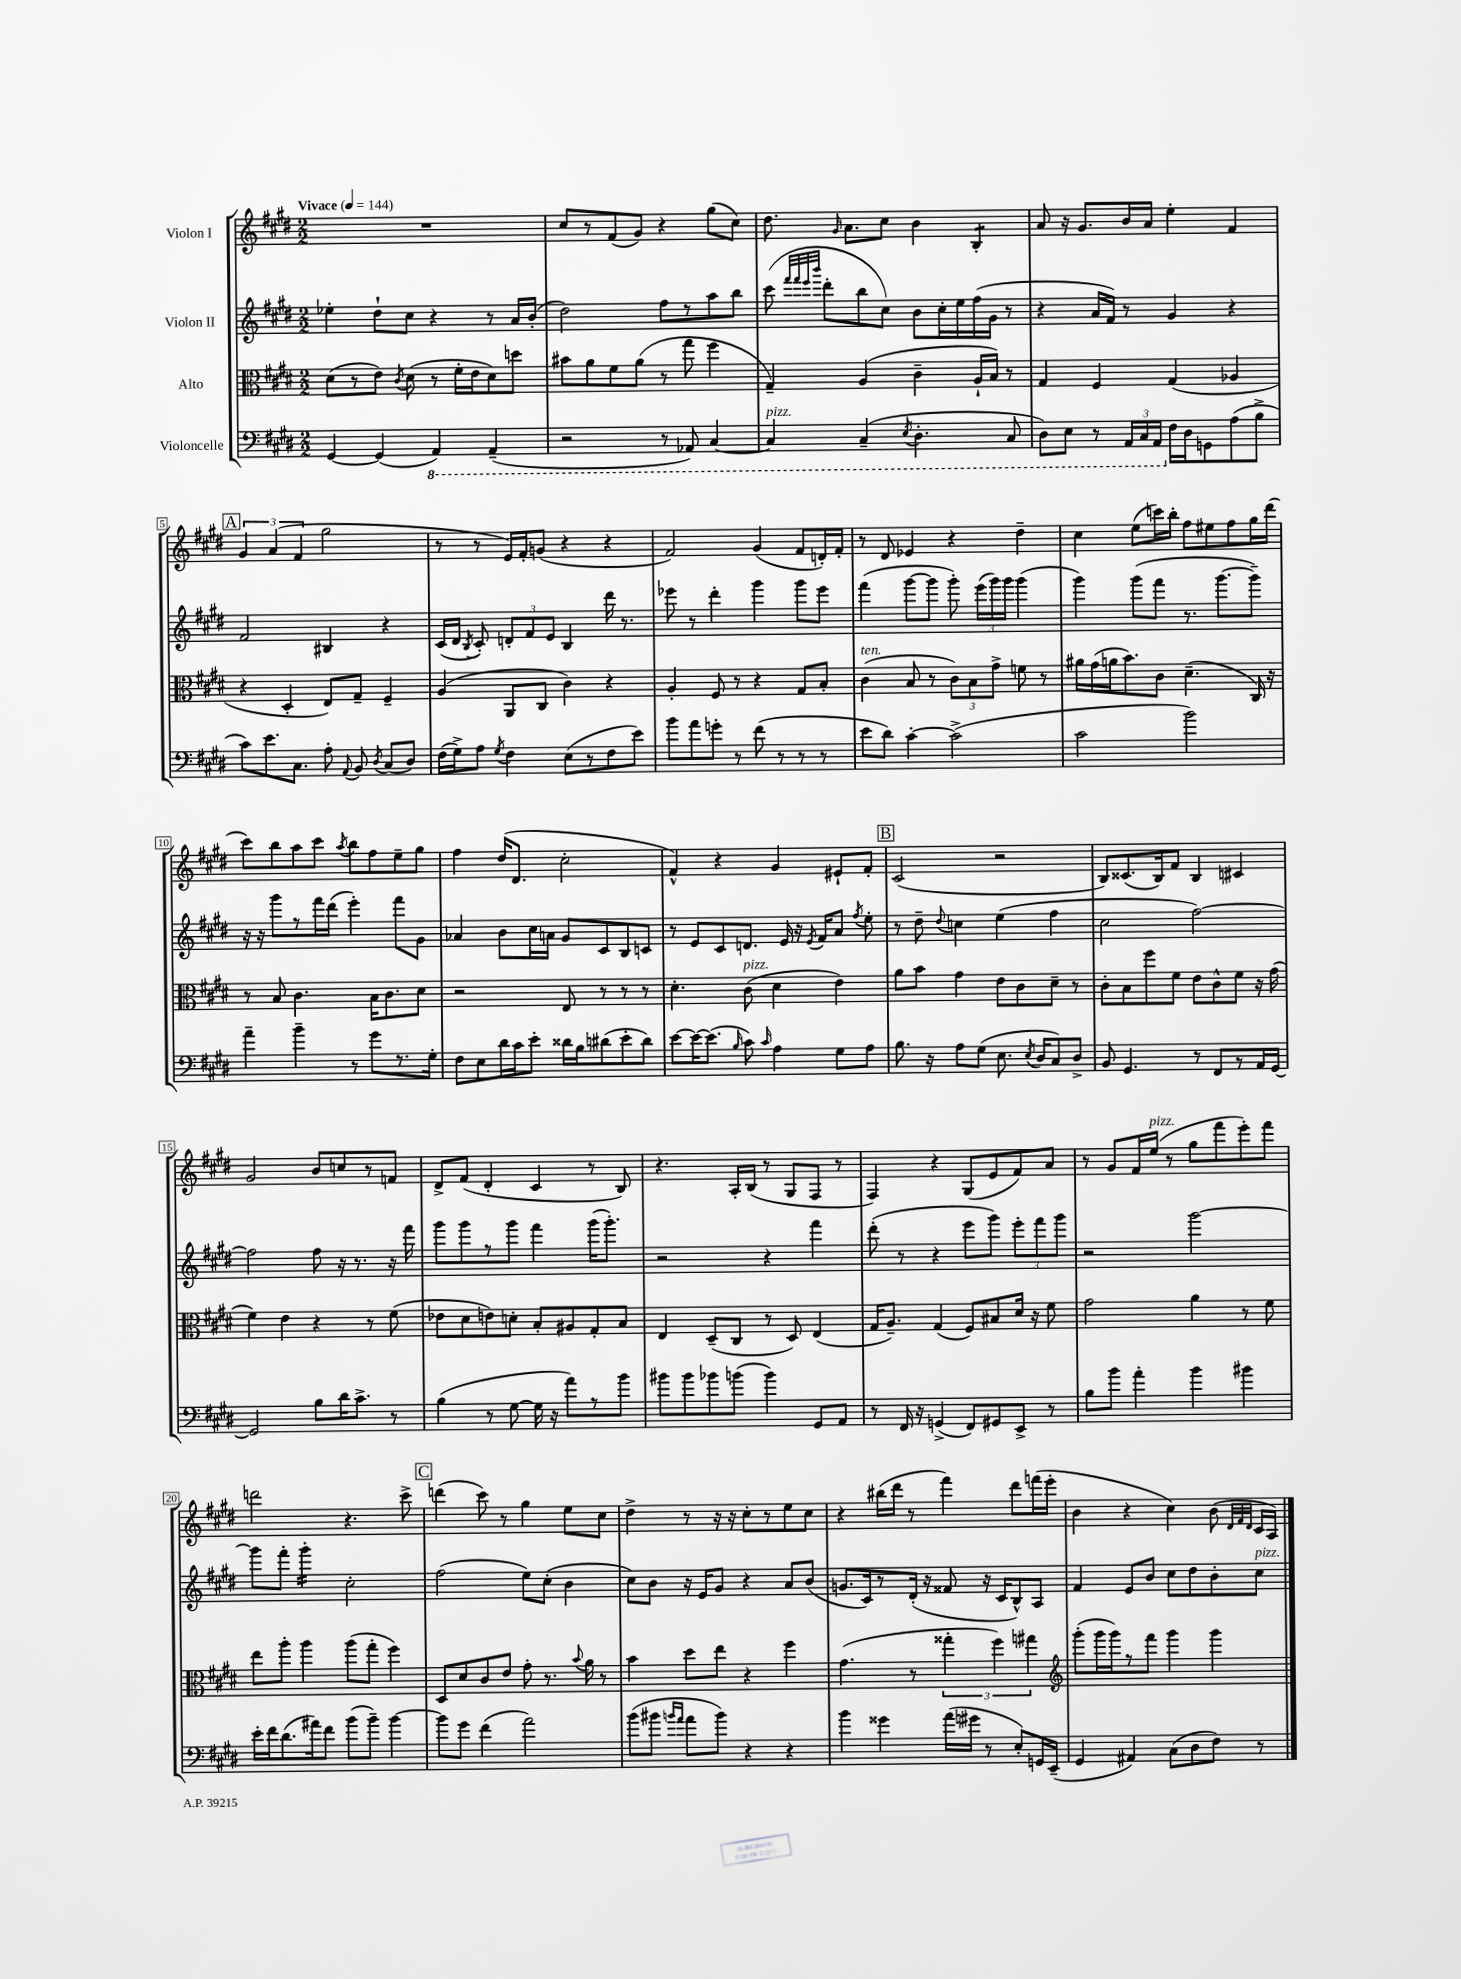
<<
\new StaffGroup <<
\new Staff = "s0" \with { instrumentName = "Violon I" } {
    \clef treble \key e \major \numericTimeSignature \time 2/2 \tempo "Vivace" 4 = 144
    \autoBeamOff R1 |
    cis''8[ r8 fis'8( gis'8]) r4 gis''8[( cis''8]) |
    dis''8. \grace { gis'16 } a'8.[ cis''8] b'4 b4:8-. |
    a'8 r16 gis'8.[ b'16 a'16] e''4-. fis'4 |
    \mark \markup { \box "A" } \tuplet 3/2 { gis'4 a'4( fis'4 } gis''2 |
    r8 r8 e'16[) fis'16-. g'8]( r4 r4 |
    fis'2) gis'4( fis'8[ d'16-.) fis'16]-. |
    r8 dis'8 ees'4 r4 dis''4-- |
    cis''4 e''8[( c'''16) b''16]-. fis''8[ eis''8 fis''8 gis''16 dis'''16]( |
    cis'''8[) b''8 a''8 cis'''8] \acciaccatura { a''8 } b''8[ fis''8 e''8-- gis''8] |
    fis''4 dis''16[( dis'8.] cis''2-. |
    fis'4-^) r4 gis'4 eis'8[-! fis'8]-. |
    \mark \markup { \box "B" } cis'2( r2 |
    b8[) cisis'8.( b16) fis'8] b4 cis'4 |
    gis'2 b'8[ c''8 r8 f'8] |
    dis'8[-> fis'8]( dis'4-. cis'4 r8 b8) |
    r4. a16[-. b16]( r8 gis8[ fis8] r8 |
    fis4) r4 gis8[( e'8 fis'8) a'8] |
    r8 gis'8[ fis'16 e''16]^\markup { \italic "pizz." }( r8 gis''8[ fis'''8 e'''8-.) fis'''8] |
    d'''2 r4. cis'''8-> |
    \mark \markup { \box "C" } d'''4( cis'''8) r8 gis''4 e''8[ cis''8] |
    dis''4-> r8 r16 r16 cis''8[-. r8 e''8 cis''8] |
    r4 bis''16[( dis'''16] r8 fis'''4) dis'''8[ f'''16( e'''16]-. |
    b'4 r4 cis''4) b'8( \grace { dis'32[ fis'32 dis'32] } cis'16[ a16]) \bar "|." |
}
\new Staff = "s1" \with { instrumentName = "Violon II" } {
    \clef treble \key e \major \numericTimeSignature \time 2/2
    \autoBeamOff ees''4-. dis''8[-! cis''8] r4 r8 a'16[ b'16]-.( |
    dis''2) fis''8[ r8 a''8 b''8] |
    cis'''8( \grace { fis'''32[ fis'''32 e'''32 b'''32] } dis'''8[-. b''8 cis''8]) b'8[ cis''16-. e''16 fis''16( gis'16] r8 |
    r4 a'16[ fis'16]) r8 gis'4 r4 |
    \mark \markup { \box "A" } fis'2 bis4 r4 |
    cis'16[( dis'16] \acciaccatura { b8 } cis'8-.) \tuplet 3/2 { d'8[-. fis'8 e'8] } b4 dis'''16 r8. |
    ees'''8 r8 dis'''4-. gis'''4 gis'''8[ ees'''8] |
    fis'''4( gis'''8[~ gis'''8] gis'''8-.) \tuplet 3/2 { e'''16[( gis'''16) gis'''16] } gis'''4( |
    gis'''4) gis'''8[( fis'''8] r8. gis'''8.[~ gis'''8]--) |
    r16 r16 gis'''8[ r8 fis'''16 dis'''16]( e'''4-.) fis'''8[ gis'8] |
    aes'4 b'8[ cis''16 a'16] gis'8[ cis'8 b8 c'8] |
    r8 e'8[ cis'8 d'8.] e'16 r16 \acciaccatura { e'8 } fis'16[ a'8] \acciaccatura { fis''8 } e''8-. |
    \mark \markup { \box "B" } r8 dis''8-- \appoggiatura { dis''8 } c''4 e''4( fis''4 |
    cis''2 fis''2~) |
    fis''2 fis''8 r16 r8. r16 fis'''16 |
    gis'''8[ gis'''8 r8 gis'''8] fis'''4 gis'''16[( gis'''8.]-.) |
    r2 r4 fis'''4 |
    dis'''8-.( r8 r4 e'''8[ gis'''8]) \tuplet 3/2 { e'''8[-. fis'''8 gis'''8] } |
    r2 gis'''2~ |
    gis'''8[ fis'''8]-. gis'''4:16-. cis''2-. |
    \mark \markup { \box "C" } fis''2( e''8[) cis''8]-.( b'4 |
    cis''8[) b'8] r16 e'16[ gis'8] r4 a'8[ b'8]( |
    g'8.[ cis'16) r8 dis'16]-.( r16 fisis'8 r16 cis'16[ b8-^) a8] |
    fis'4 e'8[ b'8] cis''8[ dis''8 b'8-. cis''8]^\markup { \italic "pizz." } \bar "|." |
}
\new Staff = "s2" \with { instrumentName = "Alto" } {
    \clef alto \key e \major \numericTimeSignature \time 2/2
    \autoBeamOff dis'8[( r8 e'8]) \acciaccatura { cis'8 } dis'8( r8 fis'16[-. e'16 dis'8) d''8] |
    bis'8[ a'8 fis'8 a'8]( r8 gis''8 fis''4 |
    gis4--) a4( cis'4-- a16[-! b16]) r8 |
    gis4 fis4 gis4( aes4 |
    \mark \markup { \box "A" } r4 dis4-. e8[) gis8]-- fis4-- |
    a4( a,8[ cis8] cis'4) r4 |
    a4-. fis8 r8 r4 gis8[ b8]-. |
    cis'4^\markup { \italic "ten." }( b8 r8 \tuplet 3/2 { cis'8[) b8 gis'8]-> } f'8 r8 |
    ais'16[ gis'16( a'16 b'8.) cis'8] dis'4.--( cis16) r16 |
    r8 b8 cis'4. b16[ cis'8. dis'8] |
    r2 e8 r8 r8 r8 |
    dis'4.-. cis'8^\markup { \italic "pizz." }( dis'4 e'4) |
    \mark \markup { \box "B" } a'8[ b'8] gis'4 e'8[ cis'8 dis'8]-- r8 |
    cis'8[-. b8 fis''8 fis'8] e'8[ cis'8-^ fis'8] r16 gis'16( |
    fis'4) e'4 r4 r8 fis'8( |
    ees'8[ dis'8 e'8) d'8]-. b8[-. ais8 gis8-. b8] |
    e4 dis8[--( cis8] r8 dis8) e4( |
    gis16[ a8.]--) gis4( fis8[) bis8 dis'16] r16 fis'8 |
    gis'2 a'4 r8 fis'8 |
    e''8[ a''8]-. a''4 a''8[( gis''8]-. fis''4) |
    \mark \markup { \box "C" } dis8[ dis'8 cis'8 e'8] gis'8-. r8. \appoggiatura { b'8 } a'16 r8 |
    b'4 dis''8[ e''8] r4 fis''4 |
    gis'4.( r8 \tuplet 3/2 { gisis''4-. fis''4) gis''4 } |
    \clef treble gis'''8[-.( gis'''16 gis'''16) r8 fis'''8] gis'''4 gis'''4 \bar "|." |
}
\new Staff = "s3" \with { instrumentName = "Violoncelle" } {
    \clef bass \key e \major \numericTimeSignature \time 2/2
    \autoBeamOff gis,4~ gis,4( \ottava #-1 a,,4) a,,4--( |
    r2 r8 aes,,8) cis,4~ |
    cis,4^\markup { \italic "pizz." } cis,4--( \acciaccatura { e,8 } dis,4.-. cis,8 |
    dis,8[) e,8] r8 \tuplet 3/2 { a,,16[ cis,16 a,,16] \ottava #0 } fis16[ dis16 g,8 a8( b8]-> |
    \mark \markup { \box "A" } cis'8[) e'8. cis8.] a8-. \appoggiatura { a,8 } b,8 \acciaccatura { dis8 } cis8[( dis8]) |
    fis16[( gis16->) a8] \acciaccatura { gis8 } fis4 e8[( r8 fis8 e'8]) |
    b'8[ a'8 g'8]-. r8 fis'8( r8 r8 r8 |
    e'8[ dis'8]) cis'4~-. cis'2->( |
    cis'2 b'2) |
    a'4-- b'4-- r8 gis'8[ r8. gis16]-. |
    fis8[ e8 dis'16 cis'16 e'8]-. disis'16[ b16 dis'8( e'8-. dis'8]) |
    e'8[~ e'16~ e'8.]( \grace { b16 } cis'8) \grace { cis'16 } a4 gis8[ a8] |
    \mark \markup { \box "B" } b8. r16 a8[ gis8]( e8. \acciaccatura { e8 } dis16[ cis8) dis8]-> |
    b,8 gis,4. r8 fis,8[ r8 a,16 gis,16]~ |
    gis,2 b8[ dis'16 cis'8.]-> r8 |
    b4( r8 gis8~ gis16 r16 a'8[) r8 b'8] |
    bis'8[ bis'8 bes'8 b'8]( b'4) gis,8[ a,8] |
    r8 fis,16 r16 g,4->( fis,8[) gis,8 e,8]-> r8 |
    b8[ b'8] a'4-. b'4 bis'4 |
    e'16[-. fis'16 dis'8.( ais'16) fis'8] b'8[( b'8]--) b'4~ |
    \mark \markup { \box "C" } b'8[ gis'8] fis'4( a'2) |
    b'8[( bis'8] \grace { b'16[ a'16] } a'8[ b'8]) r4 r4 |
    b'4 gisis'4 a'16[( gis'16] r8 e8[-.) g,16 e,16]--( |
    gis,4 ais,4) cis8[( dis8 fis8]) r8 \bar "|." |
}
>>
>>
\layout { \context { \Score \override BarNumber.stencil = #(make-stencil-boxer 0.1 0.3 ly:text-interface::print) } }
